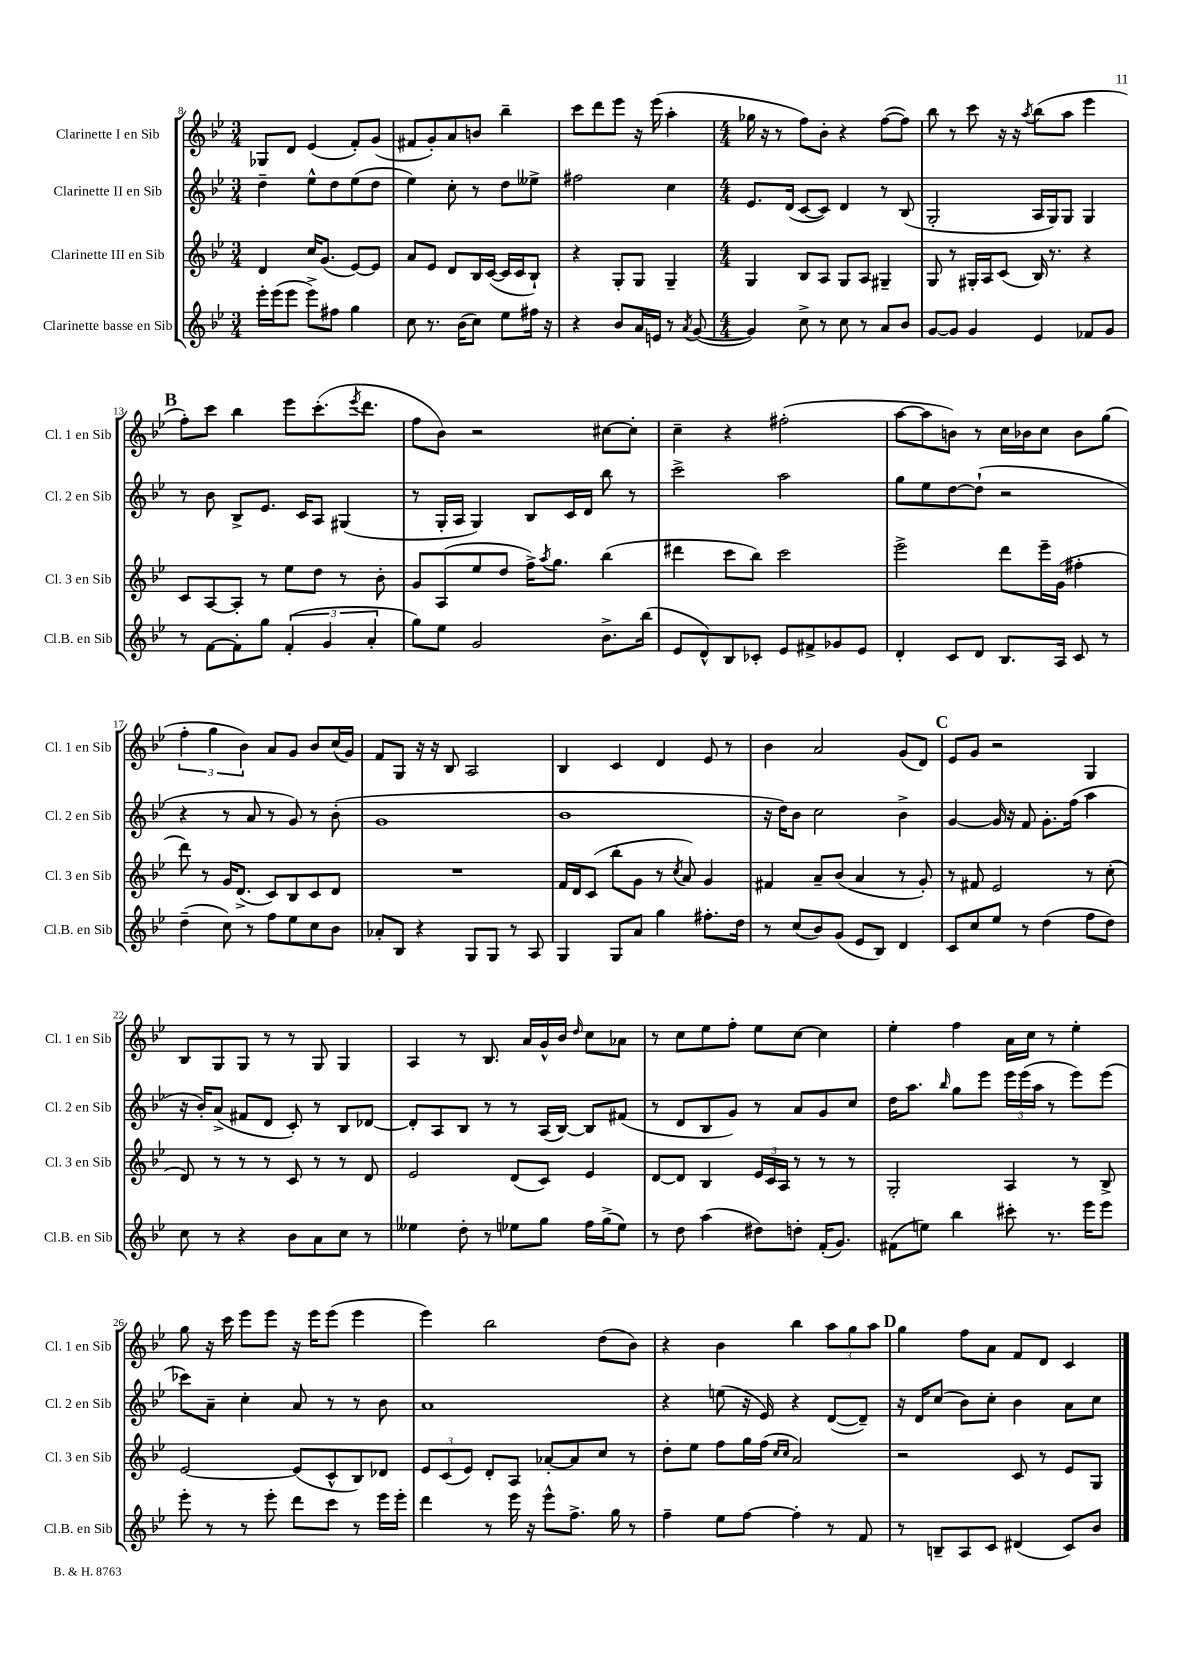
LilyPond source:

<<
\new StaffGroup <<
\new Staff = "s0" \with { instrumentName = "Clarinette I en Sib" shortInstrumentName = "Cl. 1 en Sib" } {
    \clef treble \key bes \major \numericTimeSignature \time 3/4
    ges8 d'8 ees'4( f'8-.) g'8( |
    fis'8 g'8-.) a'8 b'8 bes''4-- |
    c'''8 d'''8 ees'''8 r16 ees'''16( a''4-. |
    \numericTimeSignature \time 4/4 ges''16 r16 r8 f''8) bes'8-. r4 f''8~( f''8) |
    bes''8 r8 c'''8 r16 r16 \acciaccatura { a''8 } bes''8( a''8 ees'''4 |
    \mark \markup { \bold "B" } f''8-.) c'''8 bes''4 ees'''8 c'''8.-.( \acciaccatura { ees'''8 } d'''8. |
    f''8 bes'8) r2 cis''8~ cis''8-. |
    c''4-- r4 fis''2-.( |
    a''8~ a''8 b'8) r8 c''16 bes'16 c''8 bes'8 g''8( |
    \tuplet 3/2 { f''4-. g''4 bes'4) } a'8 g'8 bes'8 c''16( g'16) |
    f'8 g8 r16 r16 bes8 a2 |
    bes4 c'4 d'4 ees'8 r8 |
    bes'4 a'2 g'8( d'8) |
    \mark \markup { \bold "C" } ees'8 g'8 r2 g4 |
    bes8 g8 g8 r8 r8 g8 g4 |
    a4 r8 bes8. a'16 g'16-^ bes'16 \grace { d''16 } c''8 aes'8 |
    r8 c''8 ees''8 f''8-. ees''8 c''8~ c''4 |
    ees''4-. f''4 a'16 c''16 r8 ees''4-. |
    g''8 r16 c'''16 ees'''8 ees'''8 r16 ees'''16 ees'''8( ees'''4 |
    ees'''4) bes''2 d''8( bes'8) |
    r4 bes'4 bes''4 \tuplet 3/2 { a''8 g''8 a''8 } |
    \mark \markup { \bold "D" } g''4 f''8 a'8 f'8 d'8 c'4 \bar "|." |
}
\new Staff = "s1" \with { instrumentName = "Clarinette II en Sib" shortInstrumentName = "Cl. 2 en Sib" } {
    \clef treble \key bes \major \numericTimeSignature \time 3/4
    d''4-- ees''8-^ d''8 ees''8( d''8 |
    ees''4) c''8-. r8 d''8 eeses''8-> |
    fis''2 c''4 |
    \numericTimeSignature \time 4/4 ees'8. d'16( c'8~ c'8) d'4 r8 bes8( |
    g2-. a16 g16) g8 g4 |
    \mark \markup { \bold "B" } r8 bes'8 bes8-> ees'8. c'16 a8 gis4( |
    r8 g16-. a16 g4) bes8 c'16 d'16 bes''8 r8 |
    c'''2-> a''2 |
    g''8 ees''8 d''8~ d''8-!( r2 |
    r4 r8 a'8 r8 g'8) r8 bes'8-.( |
    g'1 |
    bes'1 |
    r16 d''16) bes'8 c''2 bes'4-> |
    \mark \markup { \bold "C" } g'4~ g'16 r16 f'8 g'8.-. f''16( a''4 |
    r16 bes'16-.) a'8->( fis'8 d'8 c'8-.) r8 bes8 des'8~ |
    des'8-. a8 bes8 r8 r8 a16( bes16~) bes8 fis'8( |
    r8 d'8 bes8 g'8) r8 a'8 g'8 c''8 |
    d''16 a''8. \grace { bes''16 } g''8 ees'''8 \tuplet 3/2 { ees'''16 ees'''16( a''16 } r8 ees'''8) ees'''8( |
    ces'''8) a'8-- c''4-. a'8 r8 r8 bes'8 |
    a'1 |
    r4 e''8( r16 ees'16) r4 d'8~( d'8--) |
    \mark \markup { \bold "D" } r16 d'16 c''8( bes'8) c''8-. bes'4 a'8 c''8 \bar "|." |
}
\new Staff = "s2" \with { instrumentName = "Clarinette III en Sib" shortInstrumentName = "Cl. 3 en Sib" } {
    \clef treble \key bes \major \numericTimeSignature \time 3/4
    d'4 c''16 g'8.( ees'8~) ees'8 |
    a'8 ees'8 d'8 bes16 c'16~( c'16 c'16 bes8-!) |
    r4 g8-. g8 g4-- |
    \numericTimeSignature \time 4/4 g4 bes8 a8 g8 a8 gis4-- |
    g8 r8 gis16-. a16 c'8( bes16) r8. r4 |
    \mark \markup { \bold "B" } c'8 a8~ a8-. r8 ees''8 d''8 r8 bes'8-. |
    g'8 a8( ees''8 d''8 f''16->) \acciaccatura { a''8 } g''8. bes''4( |
    dis'''4 c'''8 bes''8) c'''2 |
    ees'''2-> d'''8 ees'''16-- g'16( fis''4-. |
    d'''8) r8 g'16 d'8.->( c'8) bes8 c'8 d'8 |
    R1 |
    f'16 d'16 c'8( bes''8-. g'8 r8 \acciaccatura { c''8 } a'8) g'4 |
    fis'4 a'8-- bes'8( a'4 r8 g'8-.) |
    \mark \markup { \bold "C" } r8 fis'8 ees'2 r8 c''8-.( |
    d'8) r8 r8 r8 c'8 r8 r8 d'8 |
    ees'2 d'8( c'8) ees'4 |
    d'8~ d'8 bes4 \tuplet 3/2 { ees'16 c'16 a16 } r8 r8 r8 |
    g2-. a4 r8 bes8-> |
    ees'2~ ees'8( c'8-^ bes8) des'8 |
    \tuplet 3/2 { ees'8 c'8( ees'8) } d'8-. a8 aes'8~-. aes'8 c''8 r8 |
    d''8-. ees''8 f''8 g''16 f''16( \grace { c''16 c''16 } a'2) |
    \mark \markup { \bold "D" } r2 c'8 r8 ees'8 g8 \bar "|." |
}
\new Staff = "s3" \with { instrumentName = "Clarinette basse en Sib" shortInstrumentName = "Cl.B. en Sib" } {
    \clef treble \key bes \major \numericTimeSignature \time 3/4
    ees'''16-. ees'''16( ees'''8 ees'''8->) fis''8 g''4 |
    c''8 r8. bes'16( c''8) ees''8 fis''16 r16 |
    r4 bes'8 a'16 e'16 r8 \acciaccatura { a'8 } g'8~( |
    \numericTimeSignature \time 4/4 g'4) c''8-> r8 c''8 r8 a'8 bes'8 |
    g'8~ g'8 g'4 ees'4 fes'8 g'8 |
    \mark \markup { \bold "B" } r8 f'8~ f'8-. g''8 \tuplet 3/2 { f'4-.( g'4 a'4-. } |
    g''8) ees''8 g'2 bes'8.-> bes''16( |
    ees'8 d'8-^) bes8 ces'8-. ees'8 fis'8-> ges'8 ees'8 |
    d'4-. c'8 d'8 bes8. a16 c'8 r8 |
    d''4--( c''8) r8 f''8 ees''8 c''8 bes'8 |
    aes'8-. bes8 r4 g8 g8 r8 a8 |
    g4 g8 a'8 g''4 fis''8.-. d''16 |
    r8 c''8( bes'8) g'8( ees'8 bes8) d'4 |
    \mark \markup { \bold "C" } c'8 c''8 ees''8 r8 d''4( f''8 d''8) |
    c''8 r8 r4 bes'8 a'8 c''8 r8 |
    eeses''4 d''8-. r8 ees''8 g''8 f''16 g''16->( ees''8) |
    r8 d''8 a''4( dis''8) d''8-. f'16-.( g'8.) |
    fis'8( e''8) bes''4 cis'''8-. r8. ees'''16 ees'''8 |
    ees'''8-. r8 r8 ees'''8-. d'''8 c'''8 r8 ees'''16 ees'''16-. |
    d'''4 r8 ees'''16 r16 ees'''8-^ f''8.-> g''16 r8 |
    f''4-- ees''8 f''8~ f''4-. r8 f'8 |
    \mark \markup { \bold "D" } r8 b8-- a8 c'8 dis'4( c'8) bes'8 \bar "|." |
}
>>
>>
\layout { \context { \Score currentBarNumber = #8 } }
